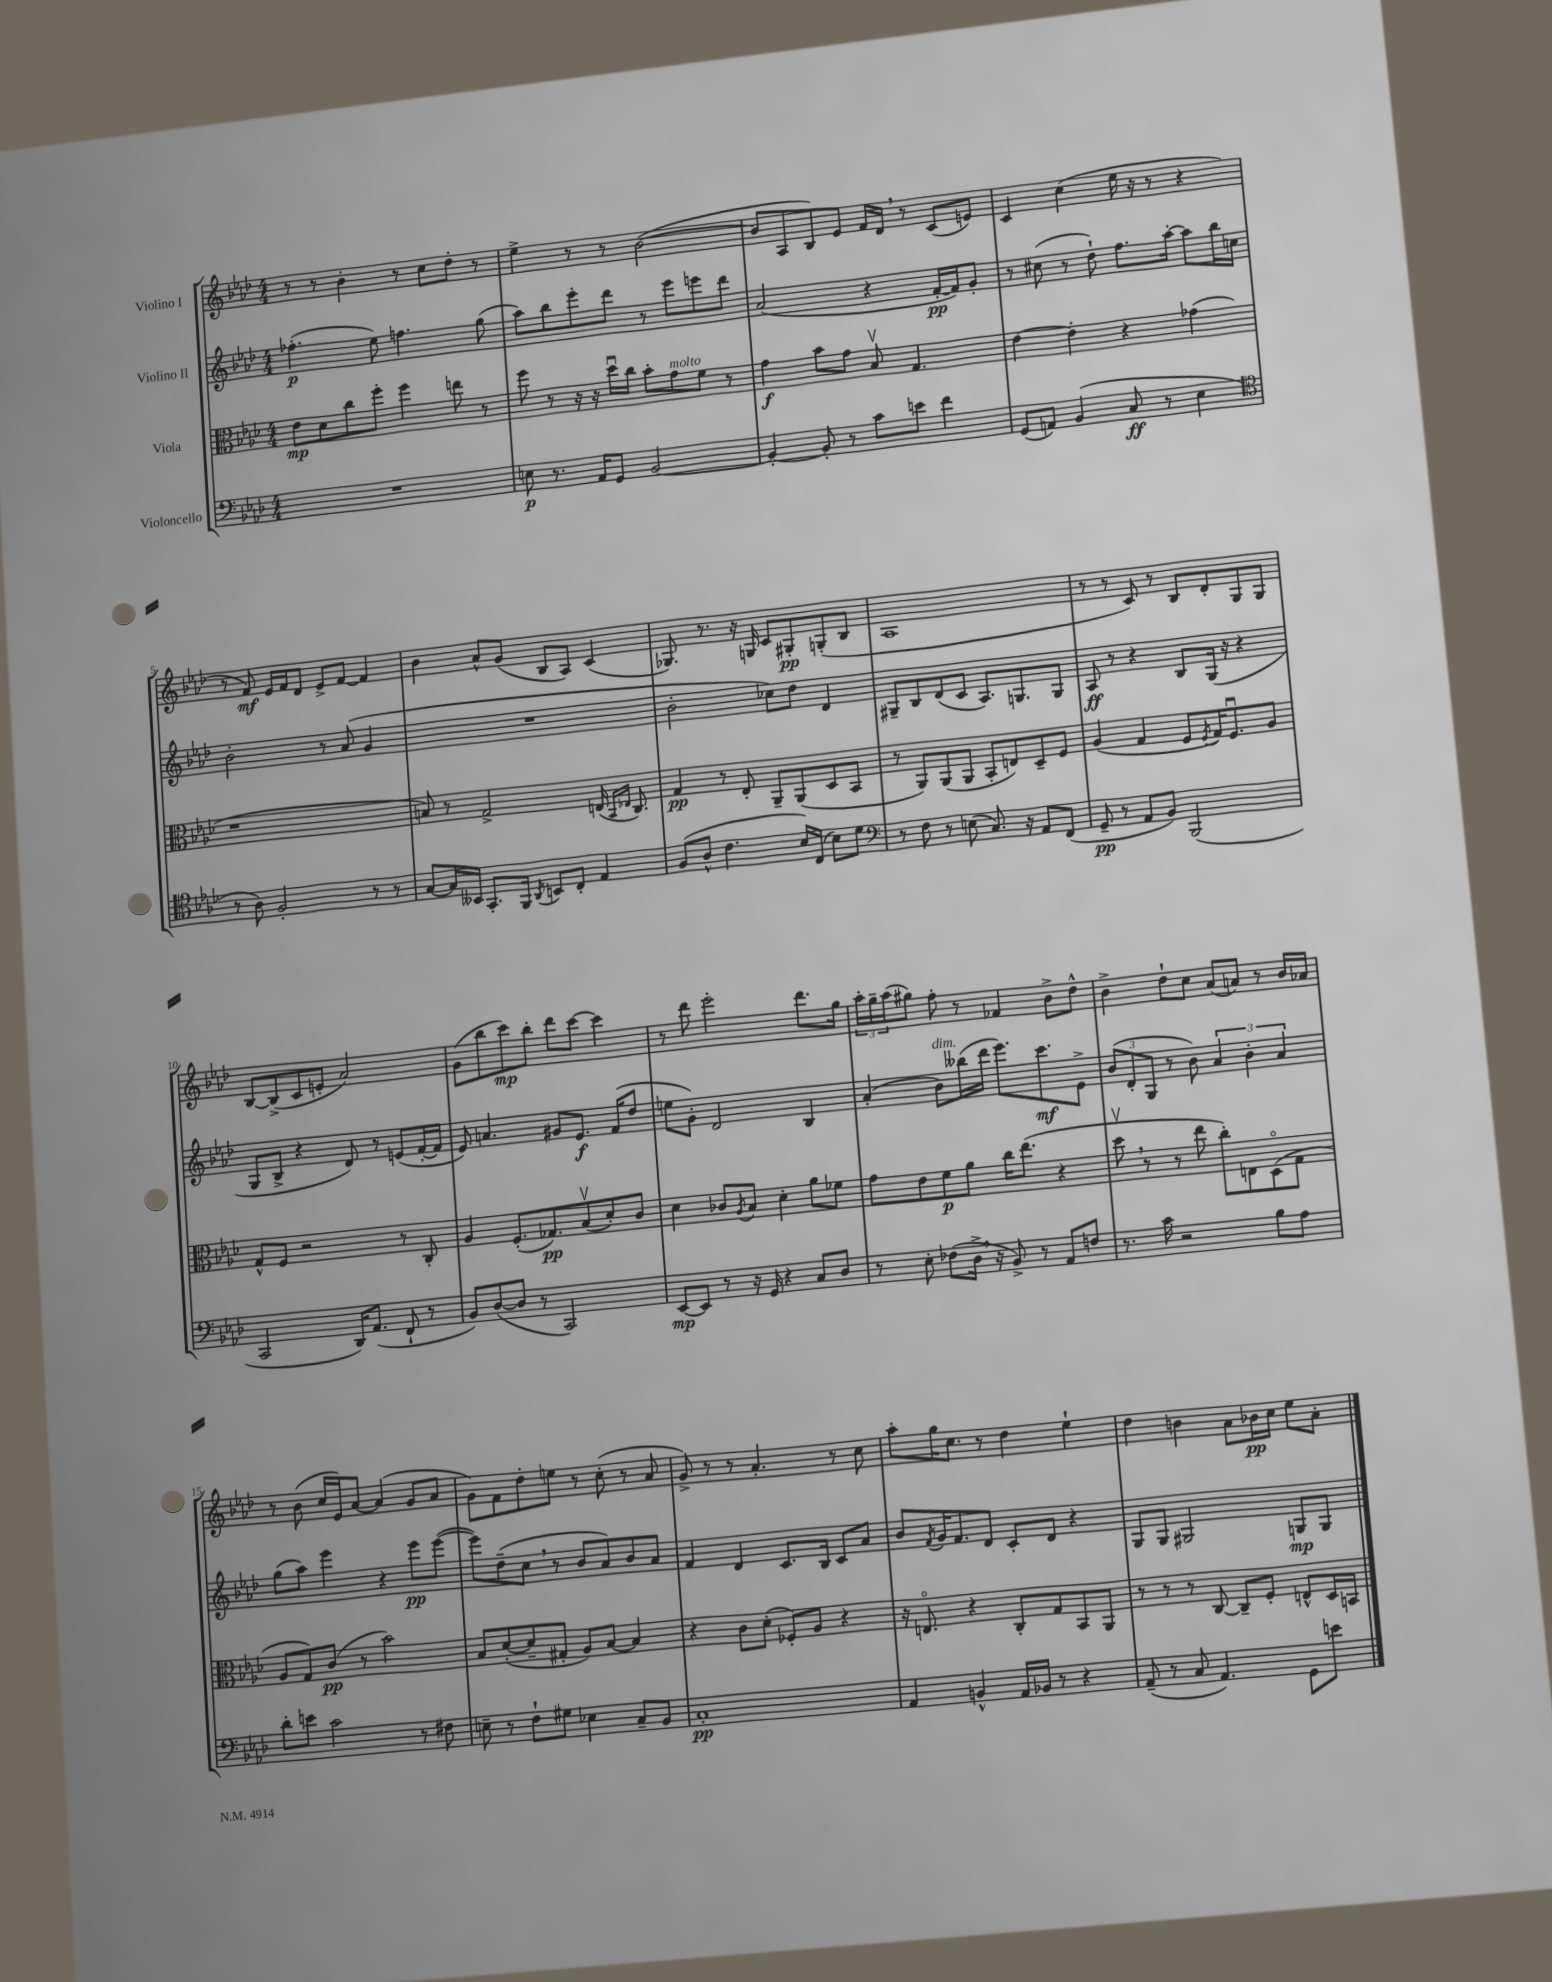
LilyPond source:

<<
\new StaffGroup <<
\new Staff = "s0" \with { instrumentName = "Violino I" } {
    \clef treble \key aes \major \numericTimeSignature \time 4/4
    r8 r8 bes'4-. r8 c''8 des''8-. r8 |
    ees''4-> r8 r8 bes'2~( |
    bes'8 aes8 bes8) ees'8 f'16 des'16 \breathe r8 c'8( e'8) |
    c'4 c''4( ees''16 r16 r8 r4 |
    r8 f'8\mf) ees'16 f'16 des'8 ees'8-> f'8~ f'4 |
    bes'4 aes'8-^ g'8( bes8 aes8) c'4( |
    ges8.) r8. r16 g16 c'8 gis8-.\pp g8-.( bes8 |
    aes1 |
    r8 r8 c'8) r8 bes8 des'8-. g8 g8 |
    bes8~ bes8->( c'8 e'8-. aes'2) |
    g'8( bes''8 c'''8\mp) bes''8-. des'''8 c'''8~ c'''4 |
    r8 des'''8 ees'''2-. des'''8. g''16 |
    \tuplet 3/2 { aes''16-. g''16-- aes''16( } gis''8) f''8-. r8 fes'4 bes'8-> des''8-^ |
    bes'4-> des''8-! c''8 aes'8( a'8) r8 bes'16 aes'16 |
    r8 bes'8( c''16 ees'16) aes'8~ aes'4( g'8 aes'8 |
    g'8) f'8 des''8-. e''8 r8 c''8-.( r8 aes'8 |
    g'8->) r8 r8 aes'4.-. r8 c''8 |
    aes''8-. g''16 c''8. r8 des''4 ees''4-! |
    des''4 b'4 aes'8 bes'16\pp c''16 ees''8 aes'8-. \bar "|." |
}
\new Staff = "s1" \with { instrumentName = "Violino II" } {
    \clef treble \key aes \major \numericTimeSignature \time 4/4
    fes''4.-.\p( ees''8) f''4. g''8( |
    aes''8) bes''8 ees'''8-. des'''8 r8 ees'''8 e'''8 des'''8 |
    aes'2( r4 f'16~-.\pp f'16) g'8-. |
    r8 cis''8( r8 des''8-!) f''8. aes''16~-. aes''8 bes''16 c''16 |
    bes'2-. r8 aes'8( g'4 |
    R1 |
    bes'2-. ces''8) des''8 des'4 |
    gis8-- bes8 des'8( c'8 aes8.) g8. g8 |
    aes8\ff r8 r4 bes8 g16( r16 r4 |
    g8 bes8-> r4 des'8) r8 e'8( f'16~-. f'16 |
    ees'8) a'4. gis'8 ees'8.\f f'16( des''8 |
    e''8 g'8-.) des'2 bes4 |
    aes'4-.( bes'8^\markup { \italic "dim." }) beses''16( des'''16 ees'''8.) c'''8.\mf ees'8-> |
    \tuplet 3/2 { bes'8( des'8-. g8 } r8 bes'8) \tuplet 3/2 { aes'4 bes'4-. aes'4 } |
    g''8( aes''8) ees'''4 r4 ees'''8\pp ees'''8~( |
    ees'''8) des''8--( c''8 \breathe r8 bes'8 aes'8) bes'8 aes'8 |
    f'4 des'4 c'8. bes16 c'8 aes'8 |
    bes'8 \acciaccatura { f'8 } g'16 f'8. des'8 c'8-. des'8 r4 |
    g8 g8 gis2 g8\mp g8 \bar "|." |
}
\new Staff = "s2" \with { instrumentName = "Viola" } {
    \clef alto \key aes \major \numericTimeSignature \time 4/4
    ees'8\mp des'8 c''8 f''8-. f''4 e''8 r8 |
    f''8 r8 r16 r16 des''16\downbow c''16 bes'8-. g'8^\markup { \italic "molto" } f'8 r8 |
    g'4\f bes'8 g'8 bes8\upbow g4. |
    ees'4~ ees'4-. r4 ges'4( |
    r1 |
    b8) r8 g2-> e16( \grace { bes,16 ees16 } c8.) |
    g4\pp r8 ees8-. aes,8-- aes,8( des8 bes,8 |
    r8 aes,8) aes,8( aes,8 bes,8-. e8) des8-- f8 |
    aes4( g4 f8 \acciaccatura { f8 } g16) f8.\downbow aes8 |
    g8-^ f8 r2 r8 c8-. |
    aes4 f8.-.( ges8.\pp) bes8\upbow( des'8-.) c'8 |
    des'4 ces'8 \acciaccatura { aes8 } bes8 des'4-. aes'8 fes'8 |
    g'8 ees'8 f'8\p aes'8 c''16 ees''8.( r4 |
    des''8\upbow \breathe r8 r8 ees''8 c''8-.) e8 des8\flageolet( g8 |
    aes8 g8) c'8\pp( r8 bes'2) |
    bes8 des'8~-.( des'8-- gis8-. aes8) bes8~ bes4 |
    r4 c'8 des'8-.( fes8-.) aes8 r4 |
    r16 e8.\flageolet r4 c8-. g8 bes,8 aes,8 |
    r8 r8 r8 c8~ c8-- f8-. e8-^ des16 b,16 \bar "|." |
}
\new Staff = "s3" \with { instrumentName = "Violoncello" } {
    \clef bass \key aes \major \numericTimeSignature \time 4/4
    R1 |
    e8\p r8. aes,16 g,8 bes,2~ |
    bes,4~-. bes,8-. r8 c'8 e'8 f'4 |
    g,8( a,8) bes,4( c8\ff r8 ees4 |
    \clef tenor r8 aes8) f2-. r8 r8 |
    g8~ g16 beses,16 g,8.-. f,16 \acciaccatura { aes,8 } b,8 c8-. ees4 |
    f8( aes8-^ c'4. bes16) c16( bes8) des'8 |
    \clef bass r8 f8 r8 e8( c8.) r16 aes,8 f,8( |
    g,8--\pp r8 aes,8 bes,8) bes,,2( |
    c,2 des,16) aes,8.( f,8-! r8 |
    bes,8) des8~( des8 r8 c,2) |
    ees,8~\mp ees,8 r8 r16 g,16 r4 c8 des8 |
    r8 ees8-. fes8( des16-> \breathe r16 bes,8->) r8 aes,8 f8 |
    r8. c'16 r2 bes8 aes8 |
    des'8-. e'8 c'2 r8 fis8 |
    e8-- r8 f8-! gis8 ees4 c8-- bes,8 |
    c1-.\pp |
    aes,4 b,4-^ aes,16 bes,16 r8 r4 |
    aes,8--( r8 c8 aes,4.) g,8 e'8 \bar "|." |
}
>>
>>
